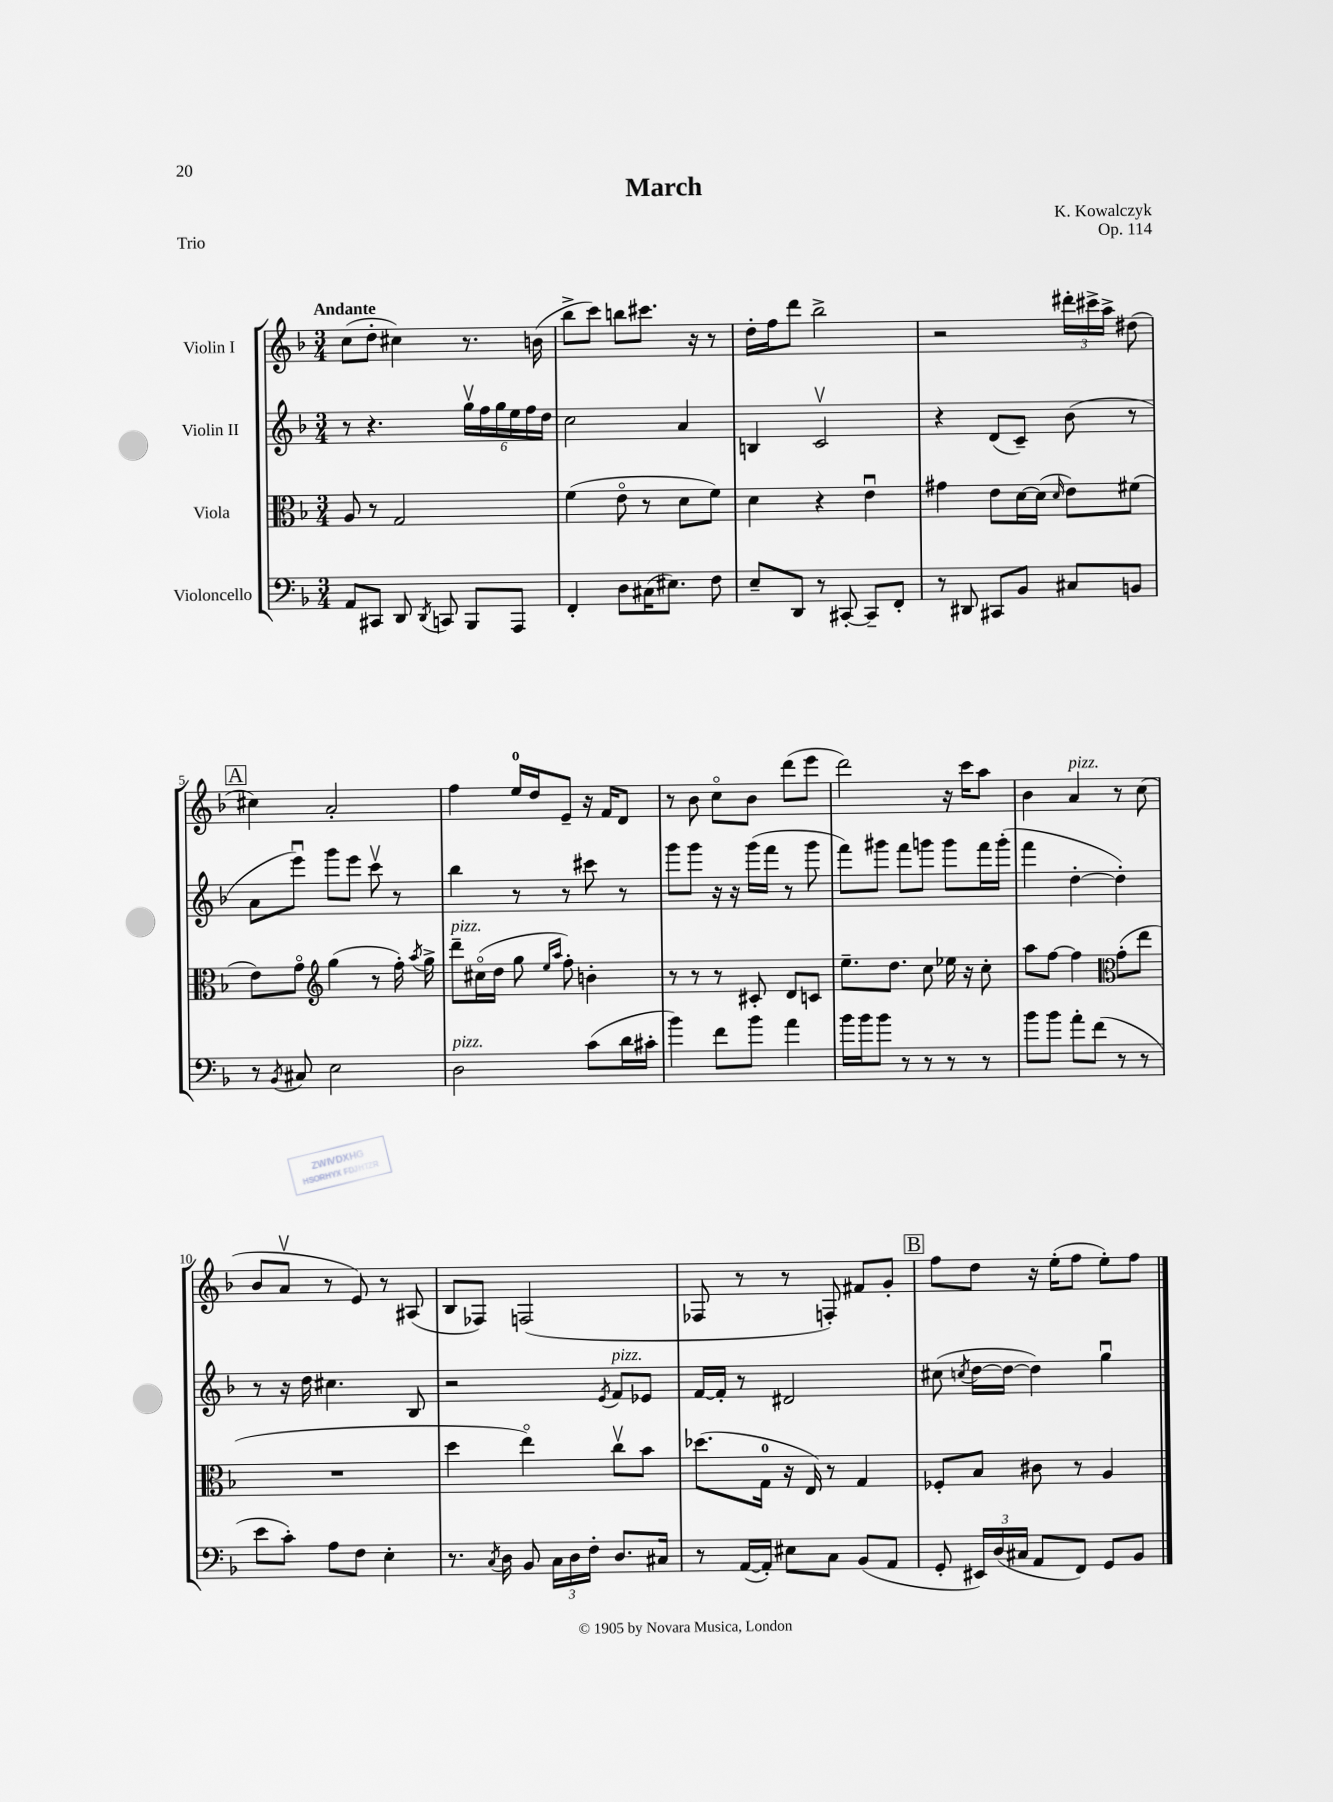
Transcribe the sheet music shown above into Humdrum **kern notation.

**kern	**kern	**kern	**kern
*staff4	*staff3	*staff2	*staff1
*clefF4	*clefC3	*clefG2	*clefG2
*k[b-]	*k[b-]	*k[b-]	*k[b-]
*M3/4	*M3/4	*M3/4	*M3/4
8AA/L	8A/	8r	(8cc\L
8CC#/J	8r	4.r	8dd'\J
8DD/	2G/	.	4cc#\)
8qDD/	.	.	.
8CC/	.	.	.
8BBB-/L	.	24ggv\LL	8.r
.	.	24ff\	.
.	.	24gg\	.
8AAA/J	.	24ee\	.
.	.	24ff\	.
.	.	.	(16b\
.	.	24dd\JJ	.
=	=	=	=
4FF'/	(4f\	2cc\	8bb-^\L
.	.	.	8ccc\J)
8D\L	8eo\	.	8bb\L
(16C#\K	8r	.	8.ccc#\J
8.E#\J)	.	.	.
.	8d\L	4a/	.
.	.	.	16r
8F\	8f\J)	.	8r
=	=	=	=
8E~/L	4d\	4B/	16dd'\LL
.	.	.	16ff\J
8DD/J	.	.	8ddd\J
8r	4r	2cv/	2bb-^\
[8CC#'/	.	.	.
8CC#~/]L	4eu\	.	.
8FF'/J	.	.	.
=	=	=	=
8r	4g#\	4r	2r
8DD#/	.	.	.
8CC#/L	8e\L	(8d/L	.
8BB-/J	[16d\L	8c~/J)	.
.	(16d\]JJ	.	.
.	16qqd/	.	.
8C#/L	8e\L)	(8b-\	24ddd#'\LL
.	.	.	24ccc#^\
.	.	.	24aa^\JJ
8BB/J	(8f#\J	8r	(8dd#\
=	=	=	=
8r	8e\L)	8a\L	4cc#\)
8qBB-/	.	.	.
8C#/	8go\J	8eeeu\J)	.
*	*clefG2	*	*
2E\	(4gg\	8ggg\L	2a'/
.	.	8eee\J	.
.	8r	8cccv\	.
.	16ff'\)	8r	.
.	8qaa/	.	.
.	16gg^\	.	.
=	=	=	=
2D\	8ddd~\L	4bb-\	4ff\
.	(16cc#o\L	.	.
.	16dd\JJ	.	.
.	8gg\	8r	16ee/LL
.	.	.	16dd/J
.	16qqee/LL	.	.
.	16qqaa/JJ	.	.
.	8ff'\)	8r	8e~/J
(8c\L	4b'\	8ccc#\	16r
.	.	.	16f/LK
16d\L	.	8r	8d/J
16c#'\JJ	.	.	.
=	=	=	=
4b-\)	8r	8ggg\L	8r
.	8r	8ggg\J	8b-\
8f\L	8r	16r	8cco\L
.	.	16r	.
8b-\J	8c#'/	(16ggg\LL	8b-\J
.	.	16fff\JJ	.
4a\	8d/L	8r	(8ddd\L
.	8c/J	8ggg\	8eee\J
=	=	=	=
16b-\LL	8.ee~\L	8fff\L)	2ddd\)
16b-\J	.	.	.
8b-\J	.	8ggg#\J	.
.	8.dd\J	.	.
8r	.	8fff\L	.
8r	8cc\	8ggg\J	.
8r	16ee-\	8ggg\L	16r
.	16r	.	16ccc\LK
8r	8cc'\	16fff\L	8aa\J
.	.	(16ggg'\JJ	.
=	=	=	=
8b-\L	8aa\L	4fff\	4b-\
8b-\J	[8ff\J	.	.
8a'\L	4ff\]	[4dd'\	4a/
(8f\J	.	.	.
*	*clefC3	*	*
8r	(8g'\L	4dd'\])	8r
8r	8ee\J	.	(8cc\
=	=	=	=
8e\L	2.r	8r	8b-/L
8c'\J)	.	16r	8av/J
.	.	16dd\	.
8A\L	.	4.cc#\	8r
8F\J	.	.	8e/)
4E'\	.	.	8r
.	.	8B-/	(8A#/
=	=	=	=
8.r	4dd\	2r	8B-/L
.	.	.	8F-/J)
8qC/	.	.	.
16D\	.	.	.
8BB-/	4eeo\)	.	(2F/
24C\LL	.	.	.
24D\	.	.	.
24F'\JJ	.	.	.
.	.	8qe/	.
8.D/L	8ccv\L	8f/L	.
.	8b-\J	8e-/J	.
16C#/Jk	.	.	.
=	=	=	=
8r	(8.dd-\L	[16f/LL	8F-/
.	.	16f'/]JJ	.
([16AA/LL	.	8r	8r
16AA'/]JJ)	16G\Jk	.	.
8E#\L	16r	2d#/	8r
.	16E/)	.	.
8C\J	8r	.	8F'/)
(8BB-/L	4G/	.	8f#/L
8AA/J	.	.	8g'/J
=	=	=	=
8GG'/	8F-'/L	(8cc#\	8ff\L
.	.	8qcc/	.
24EE#/LL)	8B-/J	[16dd\LL	8dd\J
(24D/	.	.	.
.	.	16dd\_JJ	.
24C#/JJ	.	.	.
8AA/L	8c#\	4dd\])	16r
.	.	.	(16ee'\LK
8FF/J)	8r	.	8ff\J
8GG/L	4A/	4ggu\	8ee'\L)
8BB-/J	.	.	8ff\J
==	==	==	==
*-	*-	*-	*-
